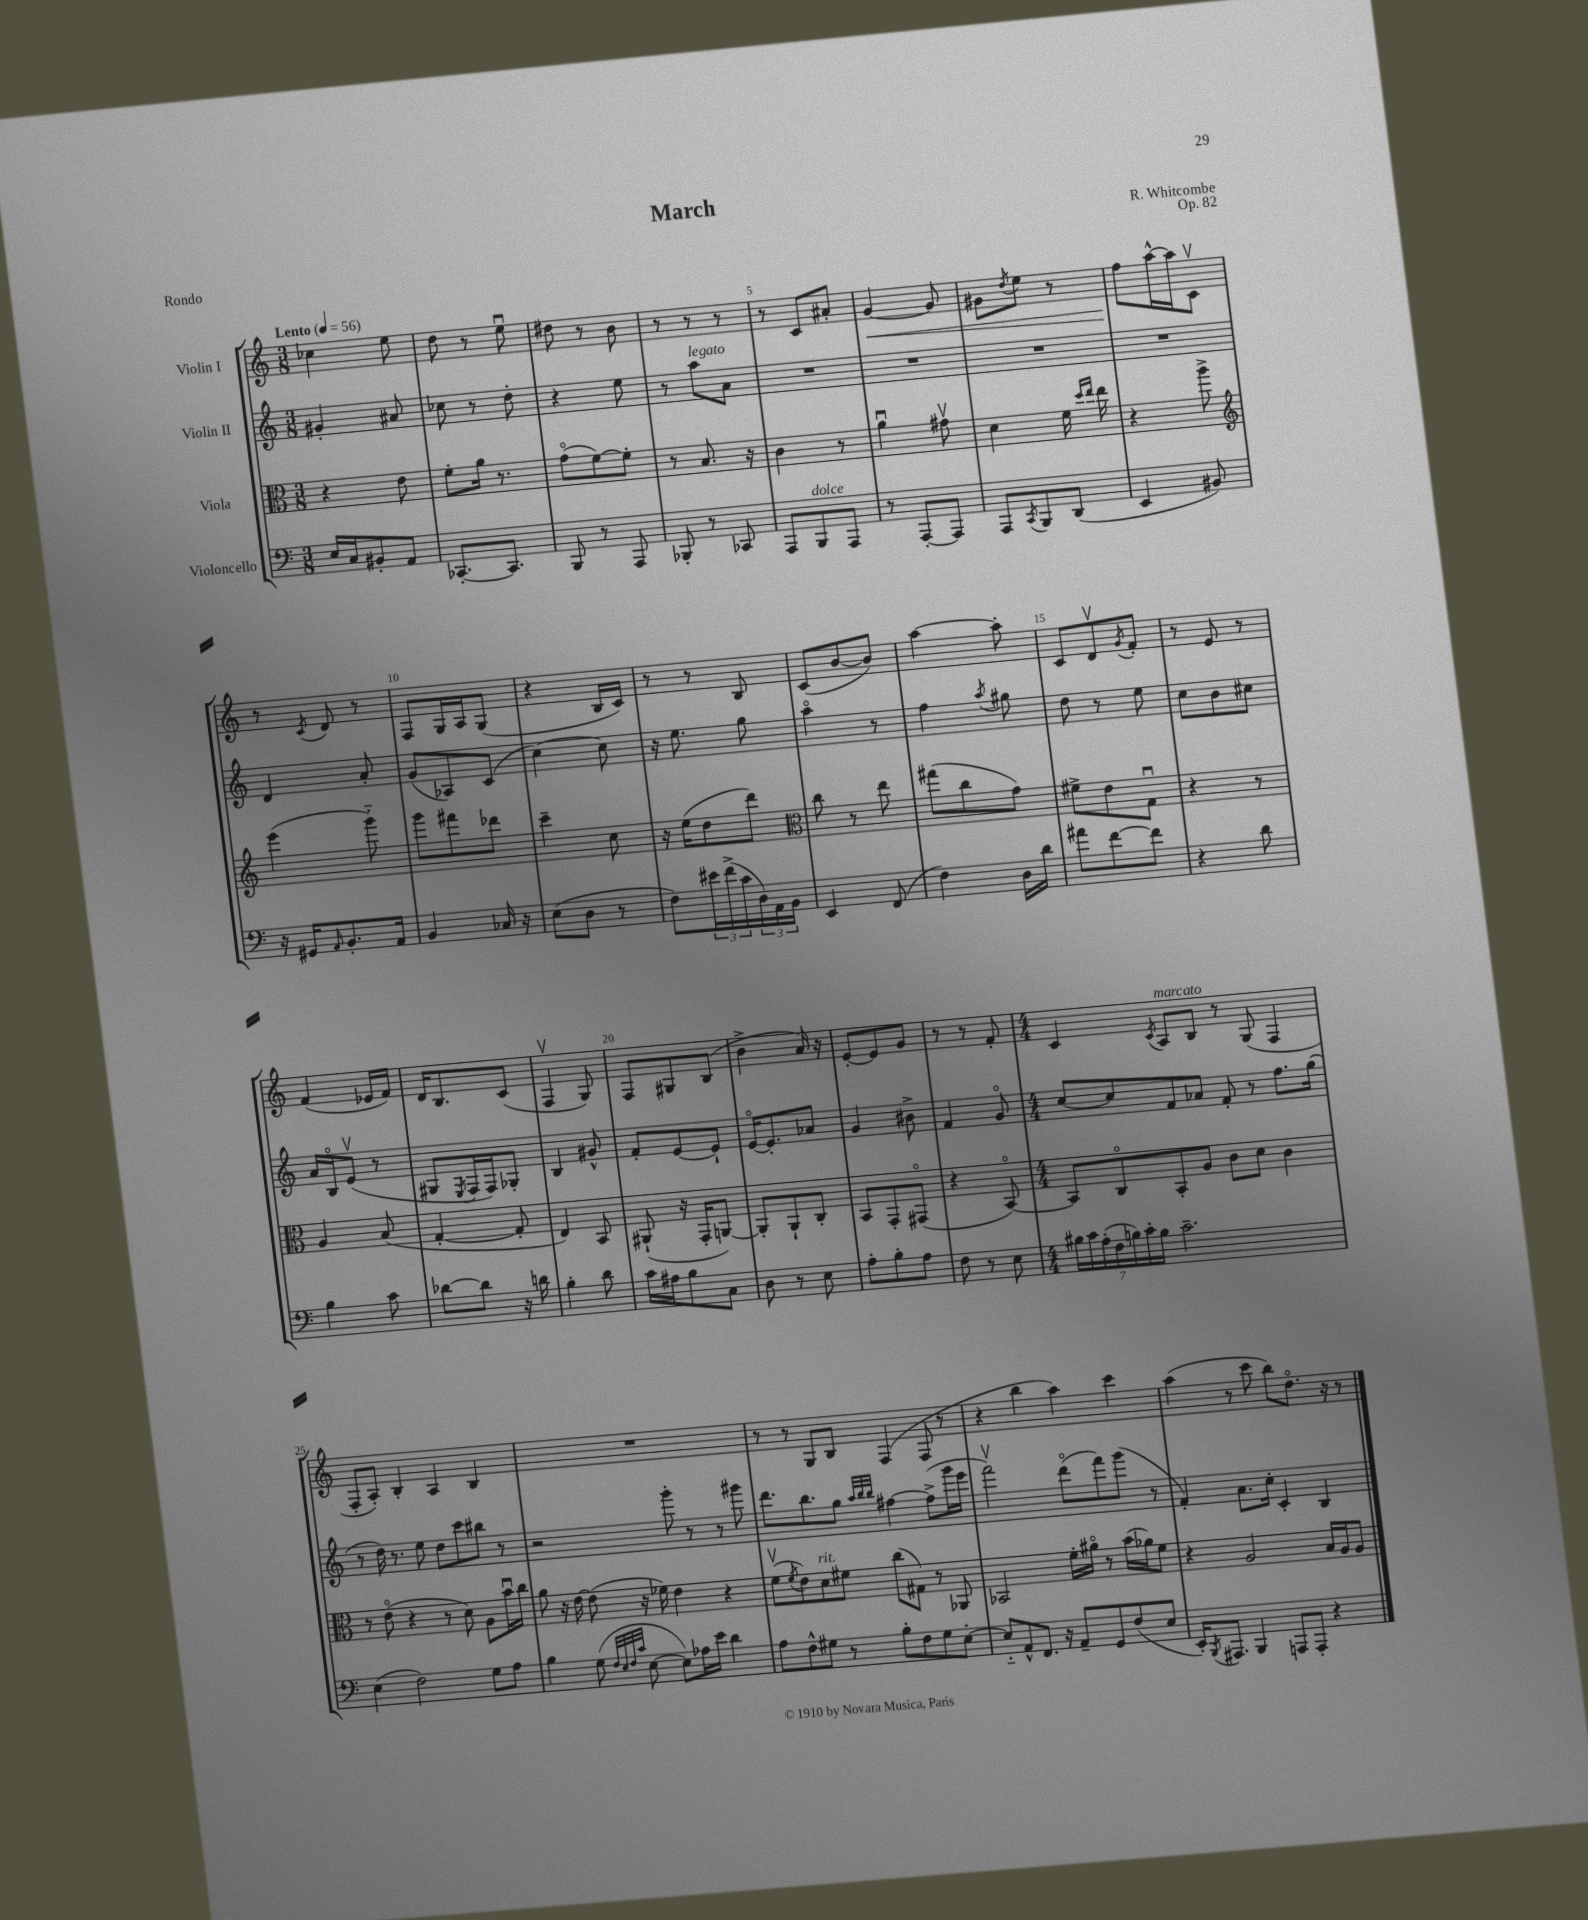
\header { title = "March" composer = "R. Whitcombe" opus = "Op. 82" piece = "Rondo" }
<<
\new StaffGroup <<
\new Staff = "s0" \with { instrumentName = "Violin I" } {
    \clef treble \key c \major \numericTimeSignature \time 3/8 \tempo "Lento" 4 = 56
    ces''4 e''8 |
    d''8 r8 e''8\downbow |
    dis''8 r8 b'8 |
    r8 r8 r8 |
    r8 c'8 ais'8-. |
    g'4~\< g'8 |
    gis'8 \acciaccatura { d''8 } e''8 r8 |
    f''8\! a''16~-^ a''16 c'8\upbow |
    r8 \acciaccatura { c'8 } d'8 r8 |
    f8 g16 a16 g8( |
    r4 b16 c'16) |
    r8 r8 b8 |
    c'8( b'8~ b'8) |
    a''4~ a''8-. |
    c'8 d'8\upbow \acciaccatura { g'8 } f'8-. |
    r8 e'8 r8 |
    f'4( ees'16 f'16) |
    d'16 b8. c'8( |
    f4\upbow g8) |
    f8 gis8 b8( |
    b'4-> a'16) r16 |
    e'8~-. e'8 g'8 |
    r8 r8 f'8-. |
    \numericTimeSignature \time 4/4 c'4 \acciaccatura { c'8 } a8^\markup { \italic "marcato" } b8 r8 g8( f4 |
    f8-. a8-.) b4-. a4 b4 |
    R1 |
    r8 r8 g8 b8 f4( f8 r8 |
    r4 b''4 a''4) c'''4 |
    a''4( r8 c'''8 b''8) d''8.\flageolet r16 r8 \bar "|." |
}
\new Staff = "s1" \with { instrumentName = "Violin II" } {
    \clef treble \key c \major \numericTimeSignature \time 3/8
    gis'4-. ais'8 |
    ces''8 r8 d''8-. |
    r4 e''8 |
    r8 a''8^\markup { \italic "legato" } a'8 |
    R4. |
    R4. |
    R4. |
    R4. |
    d'4 a'8-. |
    g'8( aes8) c'8( |
    c''4~) c''8 |
    r16 e''8. g''8 |
    a''4\flageolet r8 |
    f''4 \acciaccatura { a''8 } gis''8 |
    d''8 r8 e''8 |
    c''8 b'8 cis''8 |
    a'16 b16\flageolet e'8\upbow( r8 |
    gis8 \acciaccatura { e8 } f16 f16) ges8-. |
    b4 gis'8-^ |
    f'8-. e'8~ e'8-! |
    e'16~\flageolet e'8.-. aes'8 |
    g'4 bis'8-> |
    f'4 g'8\flageolet |
    \numericTimeSignature \time 4/4 c''8~ c''8 f'8 aes'8 f'8-. r8 f''8. g''16( |
    r8 d''16) r8. e''8 d''8 c'''8 bis''8 r8 |
    r2 g'''8-. r8 r8 gis'''8 |
    d'''8. b''8. g''8 \grace { a''32 b''32 b''32 } fis''4~ fis''8->( g'''16 e'''16 |
    f'''2\upbow) d'''8\flageolet( f'''8) g'''8( r8 |
    f'4-.) a'8. c''16-. c'4-. b4 \bar "|." |
}
\new Staff = "s2" \with { instrumentName = "Viola" } {
    \clef alto \key c \major \numericTimeSignature \time 3/8
    r4 e'8 |
    f'8-. a'16 r8. |
    g'8\flageolet( f'8~) f'8-. |
    r8 b8. r16 |
    c'4 r8 |
    a'4\downbow gis'8\upbow |
    d'4 f'16 \grace { d''16 e''16 } e''16 |
    r4 a''8-> |
    \clef treble e'''4( g'''8-_) |
    g'''8 fis'''8 des'''8 |
    c'''4-- c''8 |
    r16 e''16( d''8 d'''8) |
    \clef alto c''8 r8 e''8 |
    gis''8( c''8 g'8) |
    fis'8-> e'8 g8\downbow |
    r4 r8 |
    a4 b8( |
    g4~-. g8-. |
    e4) b,8 |
    ais,8-!( r16 g,16-. a,8~) |
    a,8-. a,8-! c8-. |
    b,8 g,8-. gis,8\flageolet( |
    r4 b,8~\flageolet) |
    \numericTimeSignature \time 4/4 b,8 c8\flageolet b,8-. a8 c'8 d'8 c'4 |
    r8 e'8\flageolet( r4 r8 d'8) a8 b'16\downbow c''16 |
    a'8 r16 e'16~ e'8( r16 fes'16) e'4 r4 |
    f'8\upbow( \acciaccatura { f'8 } e'8) d'8^\markup { \italic "rit." } fis'8 c''8( gis8) r8 aes,8 |
    bes,2 f'16-. ais'16\flageolet r8 b'16( aes'16) f'8 |
    r4 a2 b16 a16 a8 \bar "|." |
}
\new Staff = "s3" \with { instrumentName = "Violoncello" } {
    \clef bass \key c \major \numericTimeSignature \time 3/8
    e16 c16 bis,8-. a,8 |
    ces,8.~-. ces,8. |
    b,,8 r8 a,,8 |
    bes,,8-. r8 ces,8 |
    a,,8 b,,8^\markup { \italic "dolce" } a,,8 |
    r8 a,,8~-. a,,8 |
    a,,8 \acciaccatura { c,8 } b,,8 d,8( |
    e,4 bis,8) |
    r16 gis,16 \grace { a,16 } b,8.-. a,16 |
    b,4 ces16 r16 |
    e8( d8 r8 |
    f8) \tuplet 3/2 { eis'16 f'16->( c'16 } \tuplet 3/2 { d16) a,16 b,16 } |
    e,4 f,8( |
    f4) d16 d'16 |
    ais'8 f'8~ f'8 |
    r4 d'8 |
    b4 c'8 |
    des'8~ des'8 r16 d'16 |
    b4-. d'8 |
    c'16 ais16 b8 c8 |
    d8 r8 e8 |
    a8-. b8-. a8 |
    f8 r8 e8 |
    \numericTimeSignature \time 4/4 \tuplet 7/4 { bis16 c'16 a16-.( f16 b16) c'16-. b16 } c'2.-- |
    e4( f2) g8 a8 |
    b4 g8( \grace { f32 e32 f32 c'32 } e8~ e8) aes16 e'16 d'4 |
    a8 f8-^ gis8 r8 b8-. f8 gis8 e8~-. |
    e8-_ a,8-^ f,8. r16 a,8-- g,8 f8( e8 |
    e,16-.) \acciaccatura { b,,8 } ais,,8. b,,4 a,,8 a,,8-. r4 \bar "|." |
}
>>
>>
\layout { \context { \Score \override BarNumber.break-visibility = ##(#f #t #t) barNumberVisibility = #(every-nth-bar-number-visible 5) } }
